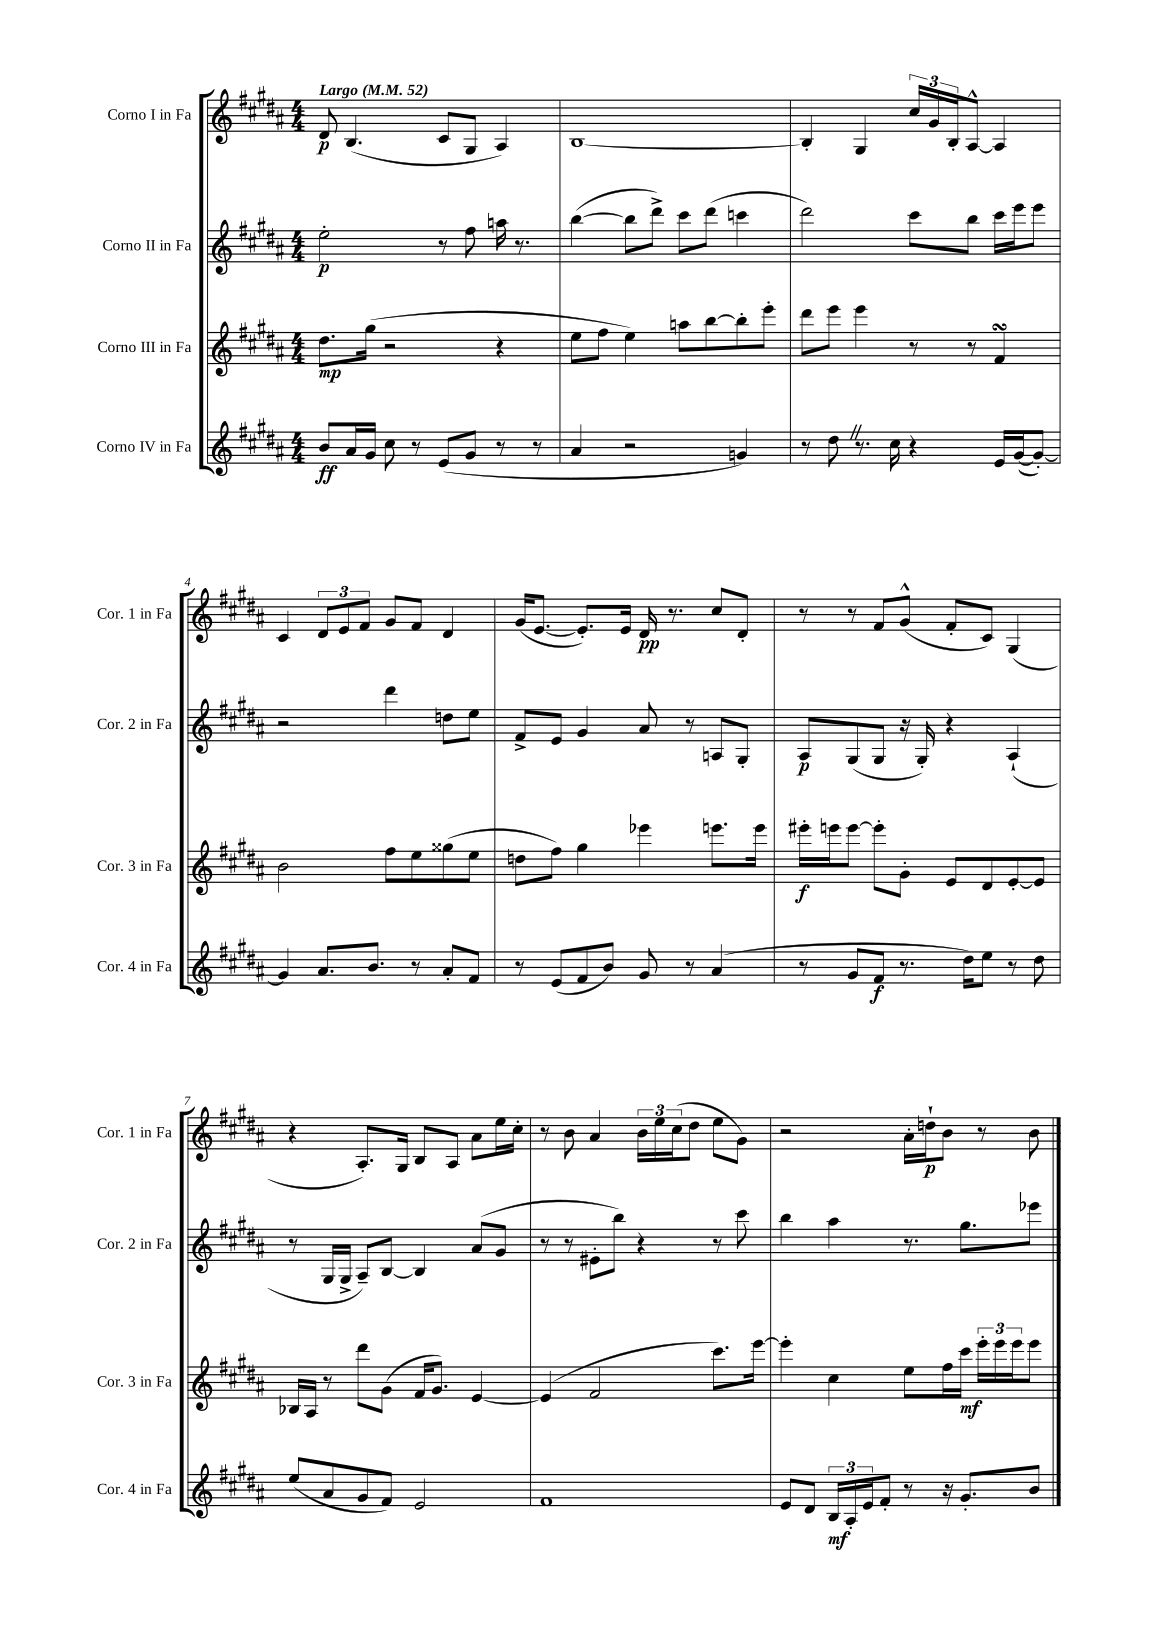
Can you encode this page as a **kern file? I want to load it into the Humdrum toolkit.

**kern	**kern	**kern	**kern
*staff4	*staff3	*staff2	*staff1
*clefG2	*clefG2	*clefG2	*clefG2
*k[f#c#g#d#a#]	*k[f#c#g#d#a#]	*k[f#c#g#d#a#]	*k[f#c#g#d#a#]
*M4/4	*M4/4	*M4/4	*M4/4
*MM52	*MM52	*MM52	*MM52
8b	8.dd#	2ee'	8d#
16a#	.	.	(4.B
16g#	(16gg#	.	.
8cc#	2r	.	.
8r	.	.	.
(8e	.	8r	8c#
8g#	.	8ff#	8G#
8r	4r	16aa	4A#)
.	.	8.r	.
8r	.	.	.
=	=	=	=
4a#	8ee	([4bb	[1B
.	8ff#	.	.
2r	4ee)	8bb]	.
.	.	8ddd#^)	.
.	8aa	8ccc#	.
.	[8bb	(8ddd#	.
4g)	8bb']	4ccc	.
.	8eee'	.	.
=	=	=	=
8r	8ddd#	2ddd#)	4B']
8dd#	8eee	.	.
8.r	4eee	.	4G#
16cc#	.	.	.
4r	8r	8ccc#	24cc#
.	.	.	24g#
.	.	.	24B'
.	8r	8bb	[8A#^^
16e	4f#	16ccc#	4A#]
([16g#	.	16eee	.
8g#'_)	.	8eee	.
=	=	=	=
4g#]	2b	2r	4c#
8.a#	.	.	12d#
.	.	.	12e
.	.	.	12f#
8.b	.	.	.
.	8ff#	4ddd#	8g#
8r	8ee	.	8f#
8a#'	(8gg##	8dd	4d#
8f#	8ee	8ee	.
=	=	=	=
8r	8dd	8f#^	(16g#
.	.	.	[8.e
(8e	8ff#)	8e	.
8f#	4gg#	4g#	8.e'])
8b)	.	.	.
.	.	.	16e
8g#	4eee-	8a#	16d#
.	.	.	8.r
8r	.	8r	.
(4a#	8.eee	8A	8cc#
.	.	8G#'	8d#'
.	16eee	.	.
=	=	=	=
8r	16eee#'	8A#	8r
.	16eee	.	.
8g#	[8eee	(8G#	8r
8f#	8eee']	8G#	8f#
8.r	8g#'	16r	(8g#^^
.	.	16G#')	.
.	8e	4r	8f#'
16dd#)	.	.	.
8ee	8d#	.	8c#)
8r	[8e'	(4A#`	(4G#
8dd#	8e]	.	.
=	=	=	=
(8ee	16B-	8r	4r
.	16A#	.	.
8a#	8r	16G#	.
.	.	16G#^	.
8g#	8ddd#	8A#~)	8.A#')
8f#)	(8g#	[8B	.
.	.	.	16G#
2e	16f#	4B]	8B
.	8.g#)	.	.
.	.	.	8A#
.	[4e	(8a#	8a#
.	.	8g#	16ee
.	.	.	16cc#'
=	=	=	=
1f#	(4e]	8r	8r
.	.	8r	8b
.	2f#	8e#'	4a#
.	.	8bb)	.
.	.	4r	24b
.	.	.	24ee
.	.	.	(24cc#
.	.	.	8dd#
.	8.ccc#)	8r	8ee
.	.	8ccc#	8g#)
.	[16eee	.	.
=	=	=	=
8e	4eee']	4bb	2r
8d#	.	.	.
24B	4cc#	4aa#	.
24A#'	.	.	.
24e	.	.	.
8f#'	.	.	.
8r	8ee	8.r	16a#'
.	.	.	16dd`
16r	16ff#	.	8b
8.g#'	16ccc#	8.gg#	.
.	24eee'	.	8r
.	24eee	.	.
.	24eee	.	.
8b	8eee	8eee-	8b
==	==	==	==
*-	*-	*-	*-
